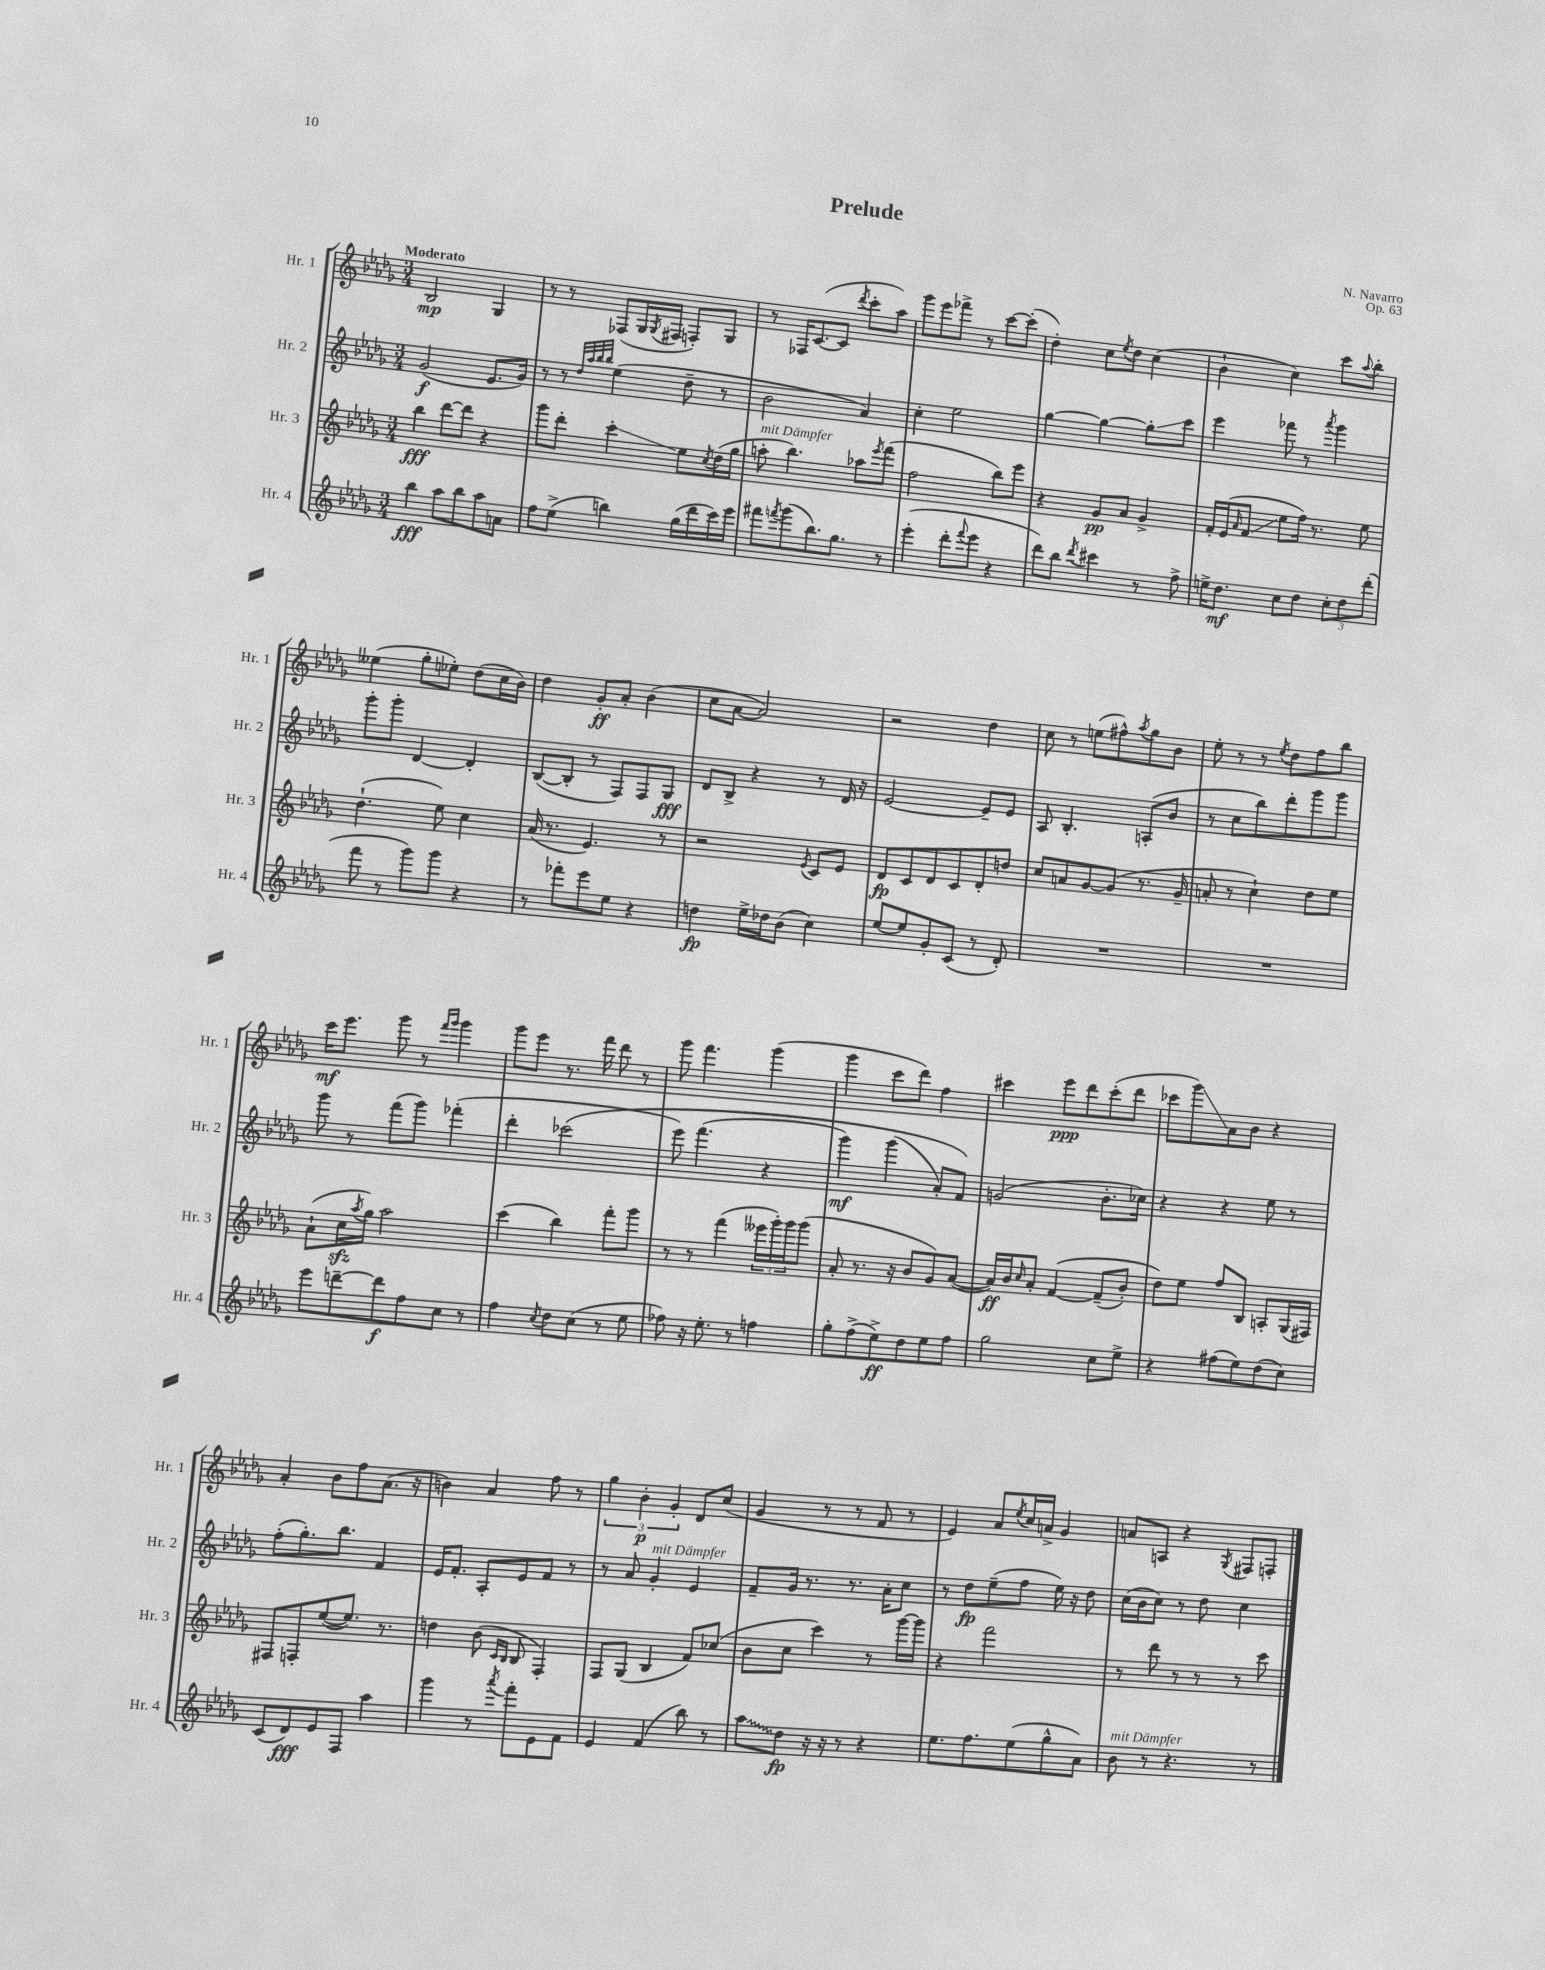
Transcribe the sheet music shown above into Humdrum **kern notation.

**kern	**kern	**kern	**kern
*staff4	*staff3	*staff2	*staff1
*clefG2	*clefG2	*clefG2	*clefG2
*k[b-e-a-d-g-]	*k[b-e-a-d-g-]	*k[b-e-a-d-g-]	*k[b-e-a-d-g-]
*M3/4	*M3/4	*M3/4	*M3/4
4bb-	4bb-	(2g-	2B-
8aa-	[8ddd-	.	.
8bb-	8ddd-]	.	.
8aa-	4r	8.e-	4G-
8a	.	.	.
.	.	16g-)	.
=	=	=	=
8ff	8ggg-	8r	8r
(8ee-^	8ddd-'	8r	8r
.	.	32qqdd-	.
.	.	32qqaa-	.
.	.	32qqbb-	.
.	.	32qqbb-	.
4bb)	4ccc'	(4ee-	(8F-
.	.	.	16G-
.	.	.	8qG-
.	.	.	16F#
(16gg-	8ee-	8dd-~	8F')
16ddd-	.	.	.
.	8qcc	.	.
16ccc)	(16dd-	8r	8G-
16eee-	16gg-	.	.
=	=	=	=
8fff#	8aa'	2b-	8r
8qfff	.	.	.
(8ggg-	4.bb-)	.	16F-
.	.	.	([8.c
8.bb-)	.	.	.
.	.	.	8c]
8.gg-	.	.	.
.	.	.	8qddd-
.	8aa-	4a-)	8ccc'
.	8qeee-	.	.
8r	(8fff	.	8aa-)
=	=	=	=
(4eee-'	2ff	4cc'	8ggg-
.	.	.	8eee-
8ddd-'	.	2ee-	8fff-^
8qqfff	.	.	.
8eee-	.	.	8r
4r	8bb-)	.	[8ccc
.	8eee-	.	(8ccc']
=	=	=	=
8ddd-)	4r	[4gg-	4dd-')
8bb-	.	.	.
8qddd-	.	.	.
4ccc#	8g-	4gg-_	8cc
.	.	.	8qee-
.	8a-	.	8dd-
8r	4g-^	8gg-']	(4cc
8ff^	.	8ccc	.
=	=	=	=
16ee^	16f'	4eee-	4b-`
8.dd-	(16e-	.	.
.	16qqa-	.	.
.	8f	.	.
8cc	8ee-	8fff-	4cc)
8dd-	16ff)	8r	.
.	8.r	.	.
.	.	8qaaa-	.
12cc'	.	4ggg-	8ccc
12dd-	.	.	.
.	.	.	8qqaa-
.	8ee-	.	8bb-'
(12ddd-'	.	.	.
=	=	=	=
8fff	(4.dd-`	8ggg-'	(4ee--
8r	.	8ggg-'	.
8ggg-)	.	[4d-	8gg-'
8ggg-	8ee-)	.	8ee-')
4r	4cc	4d-']	(8dd-
.	.	.	16cc
.	.	.	16b-)
=	=	=	=
8r	(16a-	([8B-	4dd-
.	8.r	.	.
8fff-'	.	8B-']	.
8eee-	4.e-)	8r	8g-'
8ee-	.	8F)	8a-'
4r	.	8F	(4b-
.	8r	8G-	.
=	=	=	=
4dd	2r	8d-	8cc
.	.	8B-^	[8a-
16ee-^	.	4r	2a-])
16dd-	.	.	.
(8b-	.	.	.
.	8qe-	.	.
4cc)	8c	8r	.
.	8e-	16d-	.
.	.	16r	.
=	=	=	=
[8ee-	8d-	[2e-	2r
8ee-]	8c	.	.
8g-'	8d-	.	.
(8c	8c	.	.
8r	8d-'	8e-~]	4dd-
8d-')	8dd	8e-	.
=	=	=	=
2.r	8cc	8A-	8cc
.	8a	4.B-'	8r
.	[8g-	.	(8ee
.	(8g-]	.	8ff#^^)
.	.	.	8qaa-
.	8.r	(8A'	8gg-
.	.	8b-	8b-
.	16g-~	.	.
=	=	=	=
2.r	8a'	8r	8ee-'
.	8r	8cc	8r
.	4cc`)	8bb-)	8r
.	.	.	8qee-
.	.	8ddd-'	8dd-
.	8dd-	8ggg-	8ff
.	8ee-	8ggg-	8bb-
=	=	=	=
8eee-	(8a-`	8ggg-	16ccc
.	.	.	8.eee-
[8ddd~	16cc	8r	.
.	8qaa-	.	.
.	16gg-)	.	.
8ddd]	2aa-	(8fff	8ggg-
8ff	.	8ggg-)	8r
.	.	.	16qqfff
.	.	.	16qqggg-
8cc	.	(4fff-'	4ggg-
8r	.	.	.
=	=	=	=
4ff	(4ccc	4ddd-'	8ggg-
.	.	.	8eee-
8qcc	.	.	.
8dd-	4bb-)	&(2ccc-	8.r
(8cc	.	.	.
.	.	.	16fff
8r	8fff'	.	8ddd-
8ee-	8ggg-	.	8r
=	=	=	=
8ff-)	8r	8eee-)	8ggg-
16r	8r	(4.fff	4.fff
8.ee-'	.	.	.
.	(4fff	.	.
8r	.	.	.
4ff	24eee--	4r	(4ggg-
.	24ggg-')	.	.
.	24ggg-	.	.
.	(8ggg-	.	.
=	=	=	=
8gg-'	8a-'	4ggg-)	4ggg-
(8ff^	8.r	.	.
8ee-^)	.	(4ggg-	8ccc
.	16r	.	.
8dd-	8b-	.	8ddd-)
8ee-	8g-)	8a-')	4ff
8ff	([8a-	8f&)	.
=	=	=	=
2gg-	16a-])	(2g	4ccc#
.	16b-	.	.
.	16qqcc	.	.
.	8a-'	.	.
.	&([4f	.	8eee-
.	.	.	8ddd-
8cc	(8f~]	8.b-'	(8ccc#'
8ee-^	8b-')	.	8ddd-
.	.	16cc-)	.
=	=	=	=
4r	8dd-&)	4r	8ccc-
.	8ee-	.	8ggg-)
(8ff#	8ff	4r	8a-
8ee-)	8B-	.	8b-
(8dd-	8A'	8ee-	4r
8cc)	(16G-	8r	.
.	16F#)	.	.
=	=	=	=
(8c	8F#	(8ff'	4a-'
8d-)	8F'	8.gg-')	.
8e-	([8ee-	.	8b-
.	.	8.bb-	.
8F	8.ee-])	.	8ff
4aa-	.	4f	(8.a-
.	8.r	.	.
.	.	.	16r
=	=	=	=
4ggg-	4dd	16e-	4b)
.	.	8.f'	.
8r	(8b-	8A-'	4a-
.	16qqc	.	.
8qaaa-	16qqB-	.	.
8fff'	8B-	8e-	.
8e-	4F')	8f	8ff
8f	.	8r	8r
=	=	=	=
4e-	8F	8r	6gg-
.	(8G-	8a-	.
.	.	.	6b-'
(4f	4B-	4g-'	.
.	.	.	6g-'
8bb-)	8f)	4e-	8d-
8r	(8cc-	.	(8cc
=	=	=	=
8aa-	8b-	8f~	4g-
8dd-	8cc	16g-	.
.	.	8.r	.
16r	4ccc)	.	8r
16r	.	.	.
8r	.	8.r	8r
4r	8r	.	8f
.	.	16a-'	.
.	[16ggg-	8cc	8r
.	16ggg-]	.	.
=	=	=	=
8.ee-	4r	8r	4e-)
.	.	8dd-	.
8.ff	.	.	.
.	2fff	(8ee-~	8a-
.	.	.	8qee-
(8ee-	.	8ff	16cc
.	.	.	16a^
8gg-^^	.	16ee-)	4g-
.	.	16r	.
8a-)	.	8dd-	.
=	=	=	=
8b-	8r	(16cc	8a
.	.	16b-	.
8r	8ddd-	8cc)	8A
4.r	8r	8r	4r
.	8r	8dd-	.
.	.	.	8qG-
.	8r	4cc	8F#
8r	8ccc	.	8F'
==	==	==	==
*-	*-	*-	*-
